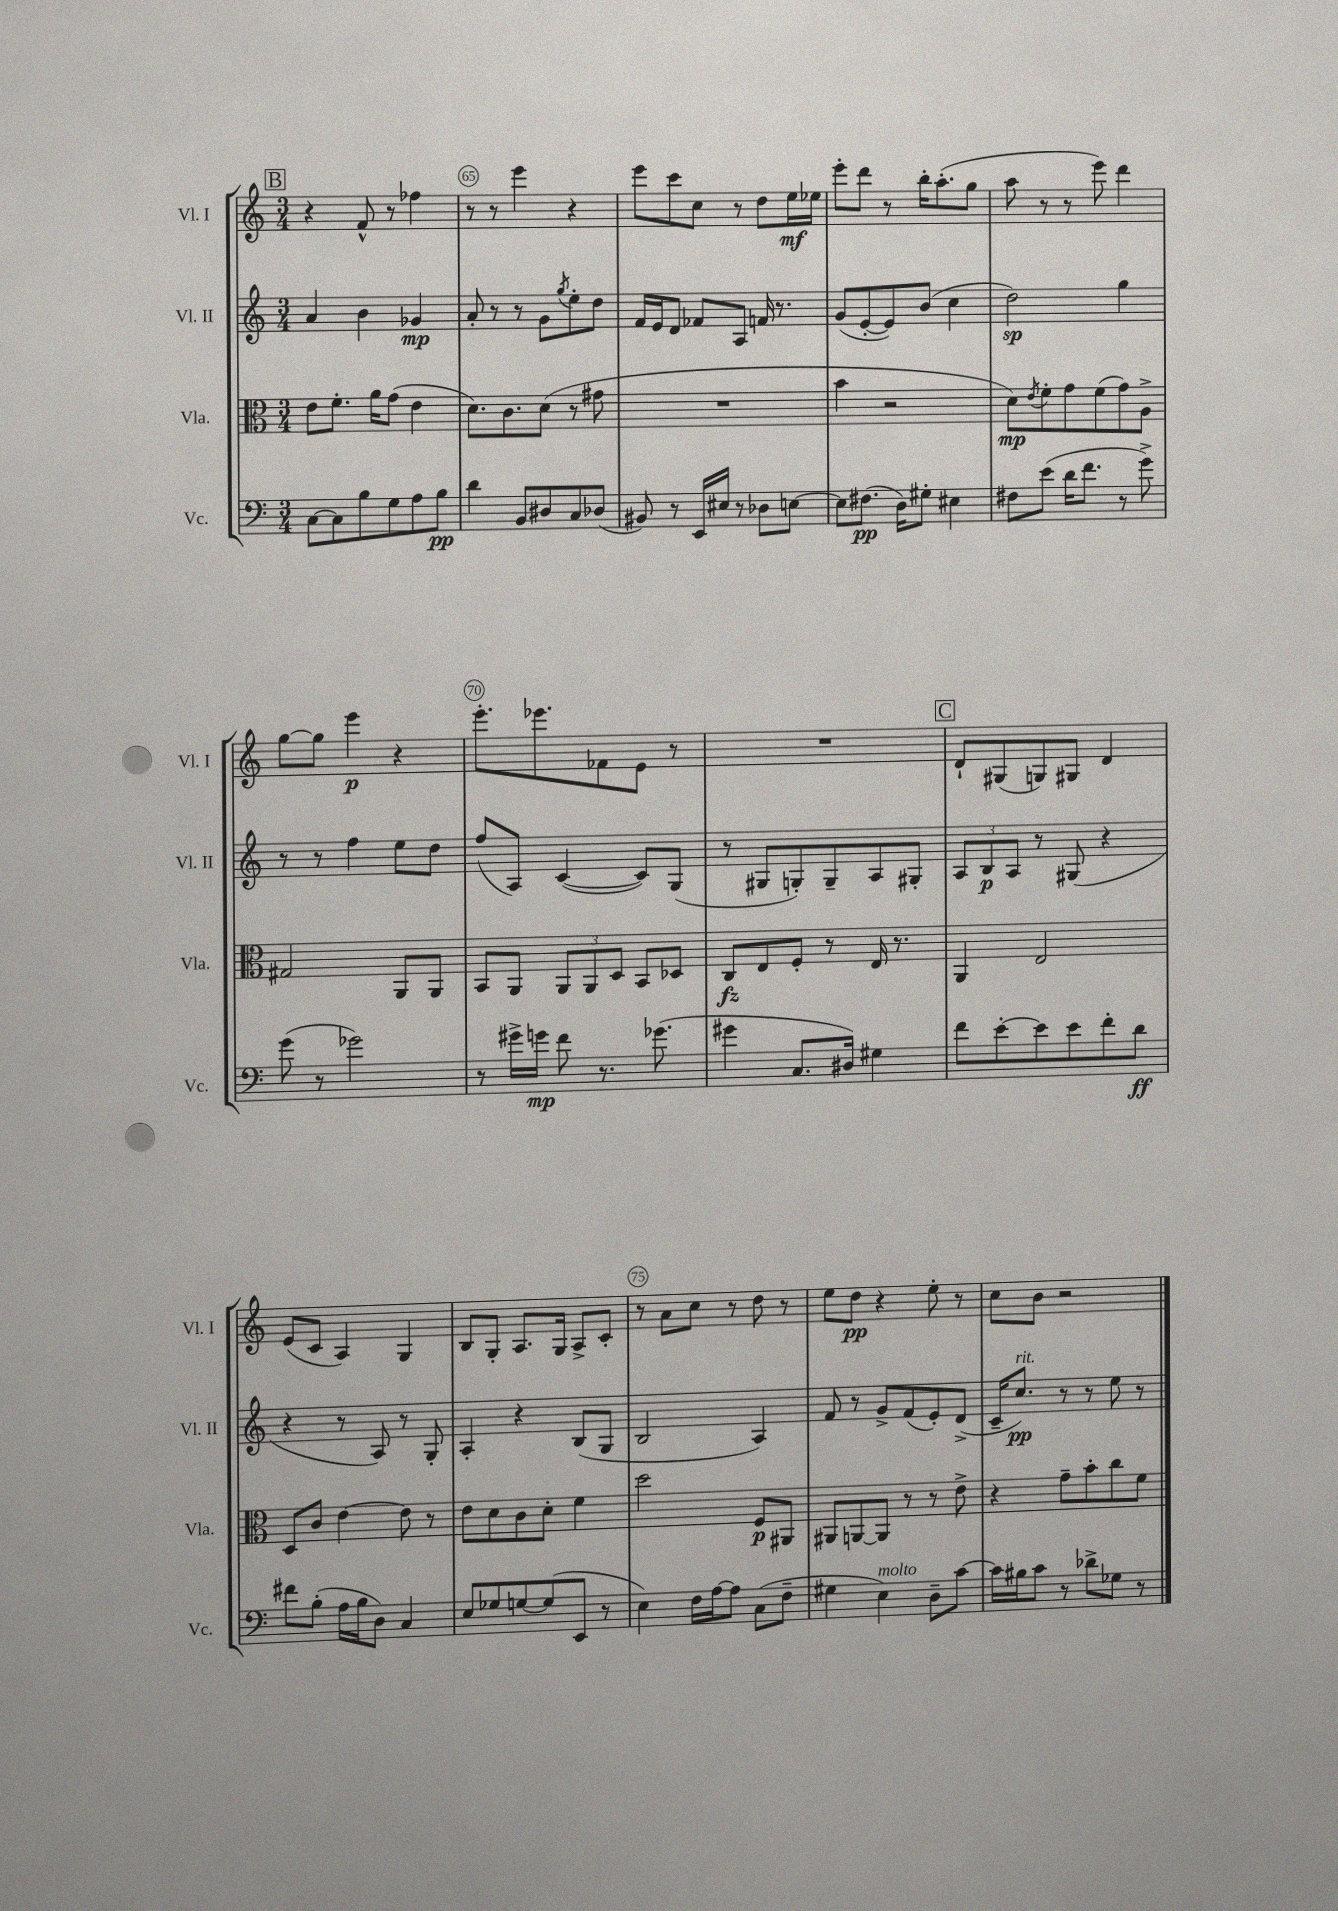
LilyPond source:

<<
\new StaffGroup <<
\new Staff = "s0" \with { instrumentName = "Vl. I" shortInstrumentName = "Vl. I" } {
    \clef treble \key c \major \numericTimeSignature \time 3/4
    \mark \markup { \box "B" } r4 f'8-^ r8 fes''4 |
    r8 r8 e'''4 r4 |
    e'''8 c'''8 c''8 r8 d''8 e''16\mf ees''16 |
    e'''8-. d'''8 r8 b''16-. a''8.-.( g''8 |
    a''8 r8 r8 e'''8) d'''4 |
    g''8~ g''8 e'''4\p r4 |
    e'''8.-. ees'''8. fes'8 e'8 r8 |
    R2. |
    \mark \markup { \box "C" } d'8-! gis8( g8) gis8 d'4 |
    e'8( c'8 a4) g4 |
    b8 g8-. a8. g16 a8-> c'8-. |
    r8 a'8 c''8 r8 d''8 r8 |
    e''8 d''8\pp r4 e''8-. r8 |
    c''8 b'8 r2 \bar "|." |
}
\new Staff = "s1" \with { instrumentName = "Vl. II" shortInstrumentName = "Vl. II" } {
    \clef treble \key c \major \numericTimeSignature \time 3/4
    \mark \markup { \box "B" } a'4 b'4 ges'4\mp |
    a'8-. r8 r8 g'8 \acciaccatura { g''8 } e''8-. d''8 |
    f'16 e'16 d'8 fes'8 a8 f'16 r8. |
    g'8( e'8~-. e'8) b'8( c''4 |
    d''2\sp) g''4 |
    r8 r8 f''4 e''8 d''8 |
    f''8( a8) c'4~( c'8) g8( |
    r8 gis8 g8-.) g8-- a8 gis8-. |
    \mark \markup { \box "C" } \tuplet 3/2 { a8 b8\p a8 } r8 gis8( r4 |
    r4 r8 a8) r8 g8-. |
    a4-. r4 b8( g8 |
    b2 a4) |
    f'8 r8 g'8-> f'8( e'8-.) d'8->( |
    c'16-- c''8.\pp^\markup { \italic "rit." }) r8 r8 e''8 r8 \bar "|." |
}
\new Staff = "s2" \with { instrumentName = "Vla." shortInstrumentName = "Vla." } {
    \clef alto \key c \major \numericTimeSignature \time 3/4
    \mark \markup { \box "B" } e'8 f'8.-. a'16 g'8( e'4 |
    d'8.) c'8. d'8( r8 gis'8 |
    R2. |
    b'4 r2 |
    d'8\mp) \acciaccatura { e'8 } f'8-. g'8 f'8( g'8) a8-> |
    gis2 a,8 a,8 |
    b,8 a,8 \tuplet 3/2 { a,8 a,8 d8 } b,8 des8 |
    c8\fz e8 f8-. r8 e16 r8. |
    \mark \markup { \box "C" } a,4 e2 |
    d8 c'8 e'4~ e'8 r8 |
    e'8 d'8 c'8 d'8-. f'4 |
    d''2 f8\p ais,8 |
    ais,8 a,8~ a,8 r8 r8 e'8-> |
    r4 g'8-- b'8-. c''8 f'8 \bar "|." |
}
\new Staff = "s3" \with { instrumentName = "Vc." shortInstrumentName = "Vc." } {
    \clef bass \key c \major \numericTimeSignature \time 3/4
    \mark \markup { \box "B" } c8~ c8 b8 g8 a8 b8\pp |
    d'4 b,8 dis8 c8 des8( |
    bis,8) r8 e,16 eis16 r8 des8 e8~ |
    e8 fis8.\pp( d16) gis8-. eis4 |
    fis8 e'8( d'16 f'8. r8 g'8->) |
    g'8( r8 ges'2) |
    r8 gis'16-> g'16\mp f'8 r8. ges'8.( |
    gis'4 c8. dis16) gis4 |
    \mark \markup { \box "C" } f'8 e'8~-. e'8 e'8 f'8-. d'8\ff |
    fis'8 b8-.( a16 b16 d8) c4 |
    e8 ges8 g8~ g8( e,8 r8 |
    e4) f16 a16~ a8 c8( f8-- |
    gis4 e4^\markup { \italic "molto" }) d8-- c'8~ |
    c'16 bis16 c'8 r8 des'8-> ges8 r8 \bar "|." |
}
>>
>>
\layout { \context { \Score currentBarNumber = #64 \override BarNumber.break-visibility = ##(#f #t #t) barNumberVisibility = #(every-nth-bar-number-visible 5) \override BarNumber.stencil = #(make-stencil-circler 0.1 0.3 ly:text-interface::print) } }
